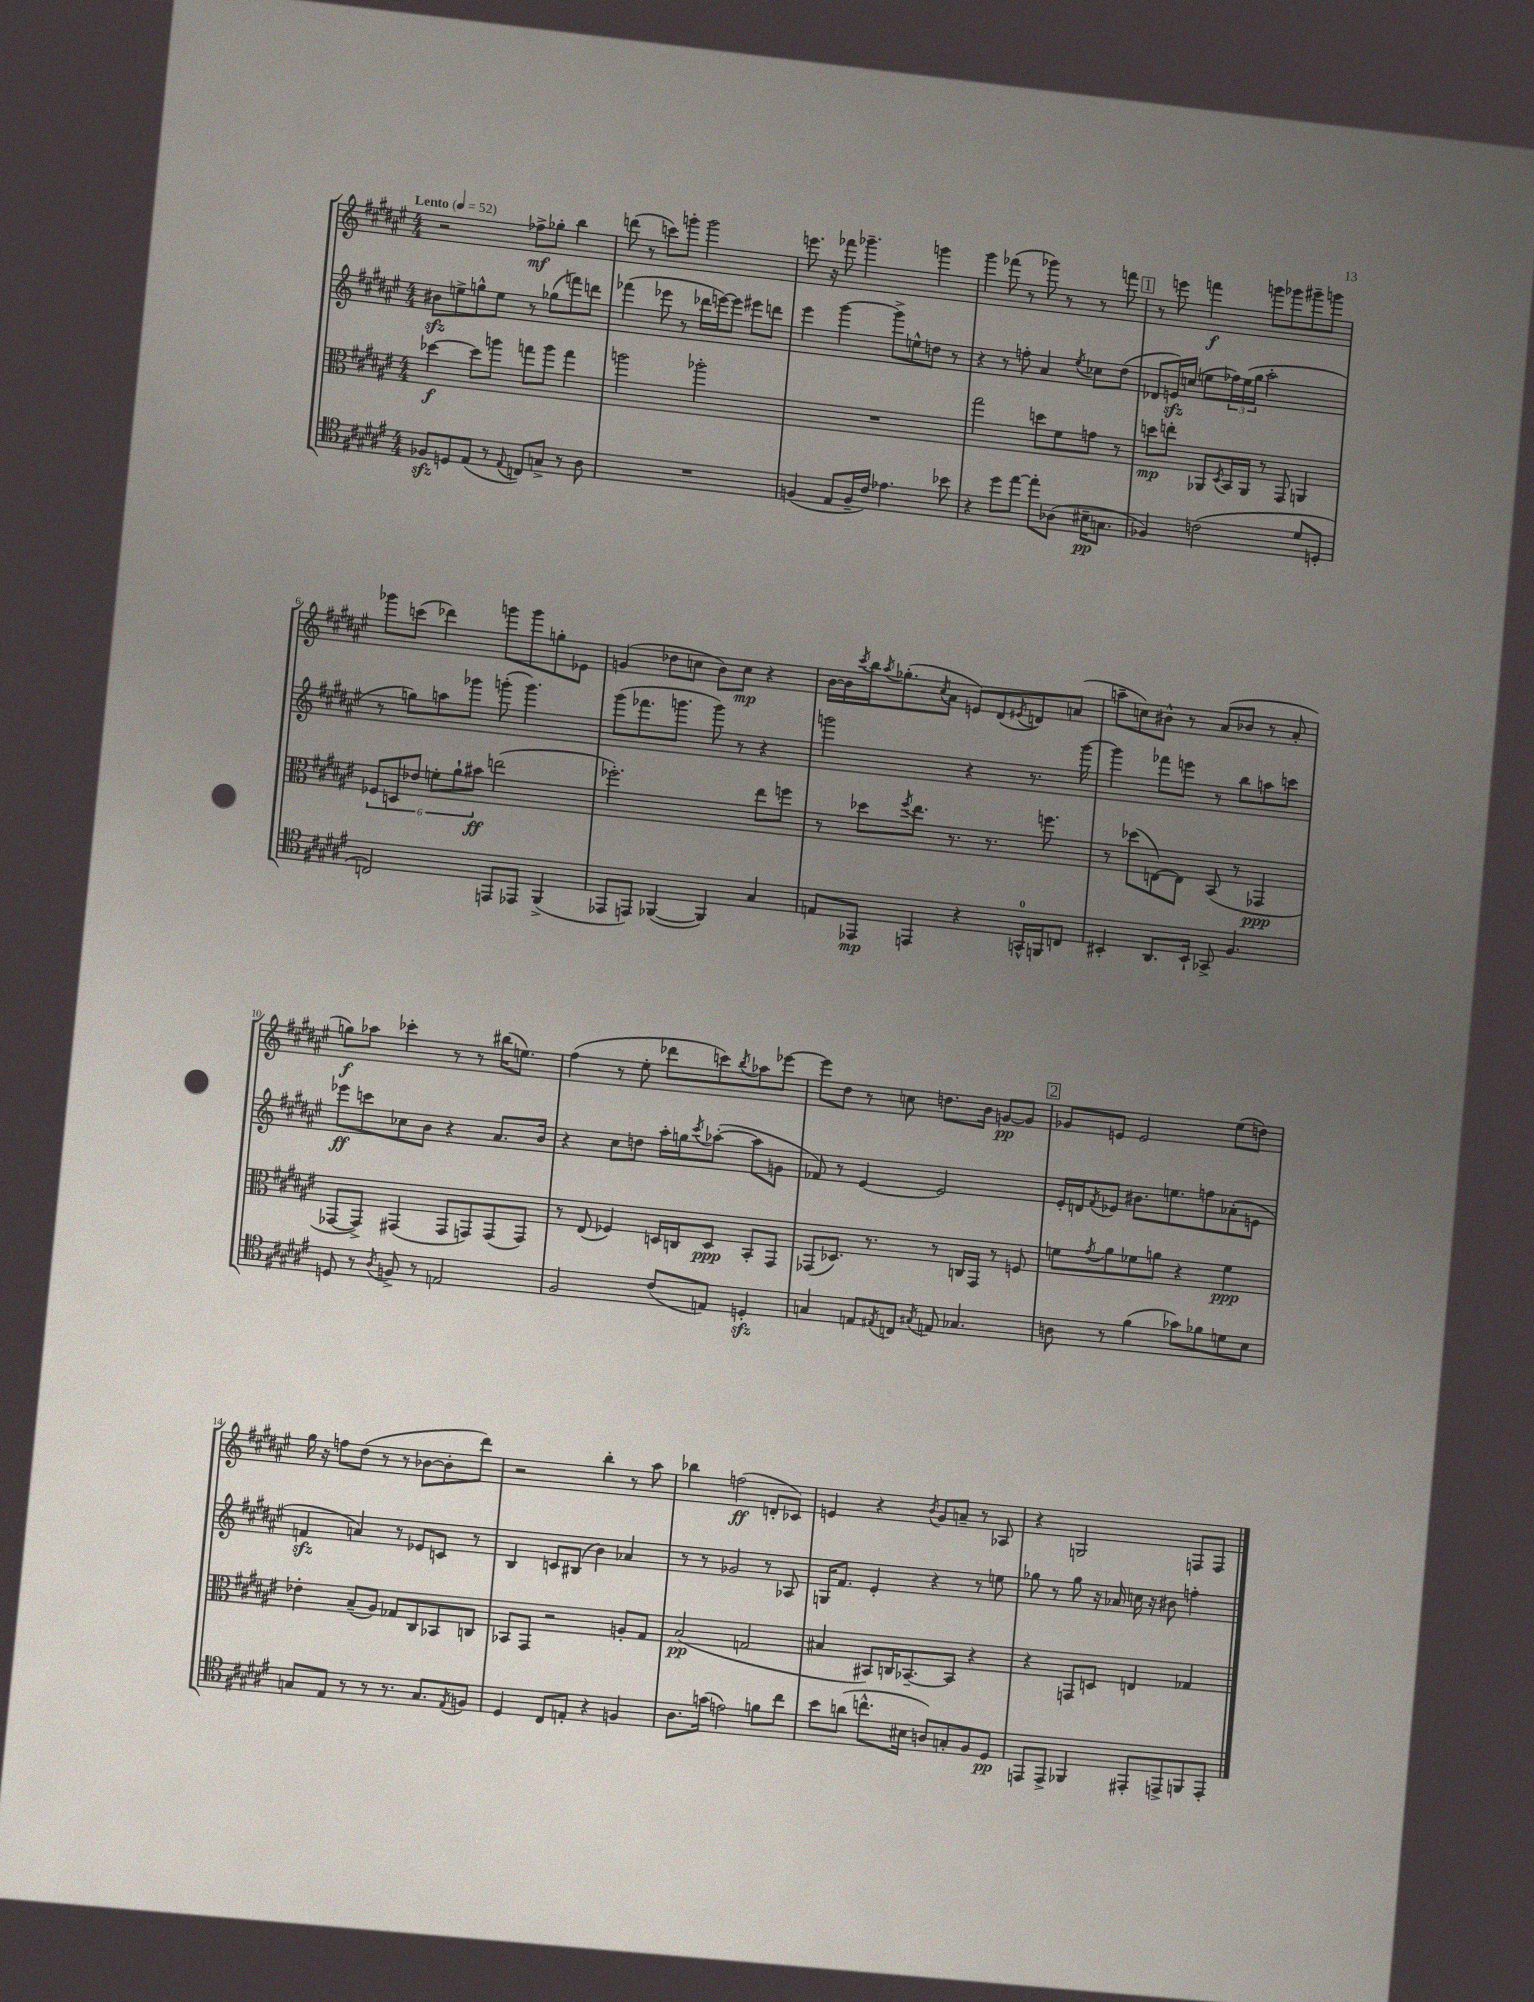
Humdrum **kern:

**kern	**kern	**kern	**kern
*staff4	*staff3	*staff2	*staff1
*clefC4	*clefC3	*clefG2	*clefG2
*k[f#c#g#d#a#e#]	*k[f#c#g#d#a#e#]	*k[f#c#g#d#a#e#]	*k[f#c#g#d#a#e#]
*M4/4	*M4/4	*M4/4	*M4/4
*MM52	*MM52	*MM52	*MM52
8F-/L	[4dd-\	8b#\L	2r
8D/	.	8ee^\	.
(8E#/J	8dd-\]L	8gg^^\	.
8r	8aa\J	8ee\J	.
8qqE#/	.	.	.
8C/L)	8gg\L	8r	8ff-^\L
8G^/J	8aa\J	(8gg-\L	8gg-'\J
8r	4gg\	8fff\)	4bb\
8A#\	.	8ddd\J	.
=	=	=	=
1r	2aa\	(4fff-\	(8ddd\
.	.	.	8r
.	.	8eee-\	8ccc\L)
.	.	8r	8ggg'\J
.	2aa-'\	16ddd-\LL	2ggg\
.	.	[16eee\J)	.
.	.	8eee\]J	.
.	.	8eee#\L	.
.	.	8ddd\J	.
=	=	=	=
(4F/	1r	4eee#\	8.eee\
.	.	.	16r
8E#/L	.	[4ggg#\	8fff-\
16F~/L	.	.	4.ggg-~\
16c#/JJ)	.	.	.
4.e-\	.	8ggg#^\]L	.
.	.	8ee^^\	.
.	.	8dd\J	4ggg\
8b-\	.	8r	.
=	=	=	=
4r	2gg#\	4r	4ggg#\
8dd#\L	.	8r	(8fff-\
[8ee#\J	.	8ff'\	8r
8ee#'\]L	8dd\L	4a#/	8ggg-\)
(8A-\J	8f#\	.	8r
.	.	8qee#/	.
16B#~\LK	8g\J	8cc-\L	8r
8.G\J	.	.	.
.	8r	(8dd#\J	8fff\
=	=	=	=
4F-/)	8dd\L	8d-/L	8r
.	8ee'\J	16e/L)	8eee\
.	.	(16cc/JJ	.
(2c\	8AA-/L	8ee\L	4fff\
.	8qD#/	.	.
.	16BB/L	24ff-\L)	.
.	.	(24ee\	.
.	16AA-/JJ	.	.
.	.	24gg#\JJ	.
.	8r	2aa#'\	8ggg\L
.	8GG#/	.	8ggg-\
8d#/L	4AA/	.	8ggg#~\
8D'/J	.	.	8ggg\J
=	=	=	=
2C/)	12F-/L	8r	8ggg-\L
.	12D/	.	.
.	.	8gg\L)	(8ccc\J
.	12e-/J	.	.
.	12f'\L	8aa\	4ddd-\)
.	12a#`\	.	.
.	.	8ggg-\J	.
.	12b#\J	.	.
8EE/L	(2ee\	(8ggg'\	8ggg\L
8EE-/J	.	4.ggg\)	8ggg\
(4FF#^/	.	.	8gg'\
.	.	.	8e-\J
=	=	=	=
8EE-/L	2.ff-'\)	(8ggg#\L	(4g/
8EE/J)	.	8.fff-\	.
([4FF-/	.	.	8dd-\L
.	.	8.ggg\J	.
.	.	.	8cc\J
4FF-/])	.	8ggg\)	8b\L)
.	.	8r	8cc\J
4G#/	8ee#\L	4r	4r
.	8ff\J	.	.
=	=	=	=
8E/L	8r	2ggg\	[16b\LL
.	.	.	16b\]
.	.	.	8qccc#/
8EE-/J	8dd-\L	.	16bb\J
.	.	.	8qaa#/
.	.	.	(8.gg-'\
.	8qff#/	.	.
4EE/	8.ee#\J	.	.
.	.	.	8qcc#/
.	.	.	8a#\J
.	8.r	.	.
4r	.	4r	8e/L)
.	8.r	.	(8d#/
.	.	.	8qe#/
16GG^^/LL	.	8.r	8d/)
16FF/J	8.ff\	.	.
8C/J	.	.	(8a/J
.	.	[16ggg\	.
=	=	=	=
4BB#'/	8r	4ggg\]	8aa~\L
.	(8dd-\L	.	8cc\)
8.AA#/L	[8E\)	8fff-\L	8b#^^\J
.	8E\]J	8eee\J	8r
16BB#`/Jk	.	.	.
8GG-^/	(8BB/	8r	(8a#/L
4.F#/	8r	8bb\L	8b-/J
.	4GG-/	8aa\	8r
.	.	8ccc\J	8a#'/
=	=	=	=
8D/	[8GG-/L	8eee-\L	8gg\L)
8r	8GG-^/]J)	8ccc\	8aa-\J
8qA#/	.	.	.
8F^/	(4GG#/	8cc-\	4ccc-'\
8r	.	8b\J	.
2E/	8GG#/L	4r	8r
.	8GG/)	.	8r
.	(8GG/	8.a#/L	(16bb#\LK
.	.	.	8.ee\J)
.	8GG/J)	.	.
.	.	16b/Jk	.
=	=	=	=
2F#/	8r	4r	(4ff#\
.	(8E#/	.	.
.	4F-/)	8cc#\L	8r
.	.	8dd\J	8ee#'\
(8c#/L	16D/LL	16aa#'\LL	8ddd-\L
.	16C/J	16gg\J	.
.	.	8qccc#/	.
8E/J)	8D/J	([8aa-'\J	8ccc\)
.	.	.	8qbb/
4D'/	8BB'/L	8aa-\]L	8aa-\
.	8GG#/J	8g\J	[8eee-\J
=	=	=	=
4G/	(8GG-/L	8f-/)	8eee-\]L
.	8.D-/J)	8r	8dd#\J
8E/L	.	[4e#/	8r
.	8.r	.	.
8qE#/	.	.	.
8C/J	.	.	8cc\
8qG#/	.	.	.
8E/	8r	2e#/]	8.dd\L
4.G-/	16C/LL	.	.
.	16GG-/JJ	.	16b\Jk
.	8r	.	[8g/L
.	8F/	.	8g/]J
=	=	=	=
8A\	8f\L	16e#'/LL	8g-/L
.	.	16d/J	.
.	8qg#/	8qf#/	.
8r	8a#\	8e-/J	8e/J
(4f#\	8f-\	8.b#\L	2e/
.	8a\J	.	.
.	.	8.ee\	.
8g-\L)	4r	.	.
8f-\	.	8ff\	.
8d\	4f-\	(8a-'\	(8ee#\L
8B\J	.	8e\J	8dd\J)
=	=	=	=
8G/L	4e-'\	4f/	16gg#\
.	.	.	16r
8E#/J	.	.	8ff\L
8r	(8B~/L	4a/)	(8dd#\J
8r	8A#/J)	.	8r
8.r	8G-/L	8r	8r
.	8C#/	8e-/L	[8b-\L
8.G/L	.	.	.
.	8BB-/	8c/J	8b-'\]
8qE#/	.	.	.
8F/J	8C/J	8r	8ddd#\J)
=	=	=	=
4D#/	8BB-/L	4B/	2r
.	8GG#/J	.	.
8C#/L	2r	8c/L	.
8E'/J	.	(8B#/J	.
4r	.	4b\)	4bb'\
4F/	8A'/L	4a-/	8r
.	8G#/J	.	8aa#\
=	=	=	=
8.A#\L	(2B/	8r	4bb-\
.	.	8r	.
(16g\Jk	.	.	.
2e\)	.	2g-/	(2ff\
.	2G/	.	.
8f\L	.	8r	8d'/L
8cc#\J	.	8A-/	8c-/J)
=	=	=	=
8b\L	4B#/	16G/LK	4e/
.	.	8.f#/J	.
(8a\J	.	.	.
8.cc^^\L	8BB#/L)	4e#'/	4r
.	16C/K	.	.
16B#\Jk	[8.BB-~/	.	.
.	.	.	8qb/
8A/L)	.	4r	8g#/L
8G'/	8BB-/]J	.	8a~/J
8F#/	4r	8r	8r
8D#/J	.	8ee\	8A-/
=	=	=	=
8EE/L	4r	8gg-\	4r
8EE^/J	.	8r	.
4FF-/	8GG/L	8gg-\	2G/
.	8D/J	16r	.
.	.	16a-/	.
8EE#'/L	4E/	16cc\	.
.	.	16r	.
8EE^/	.	8b#\	.
8FF/	4G-/	4ff'\	8F/L
8EE'/J	.	.	8F/J
==	==	==	==
*-	*-	*-	*-
